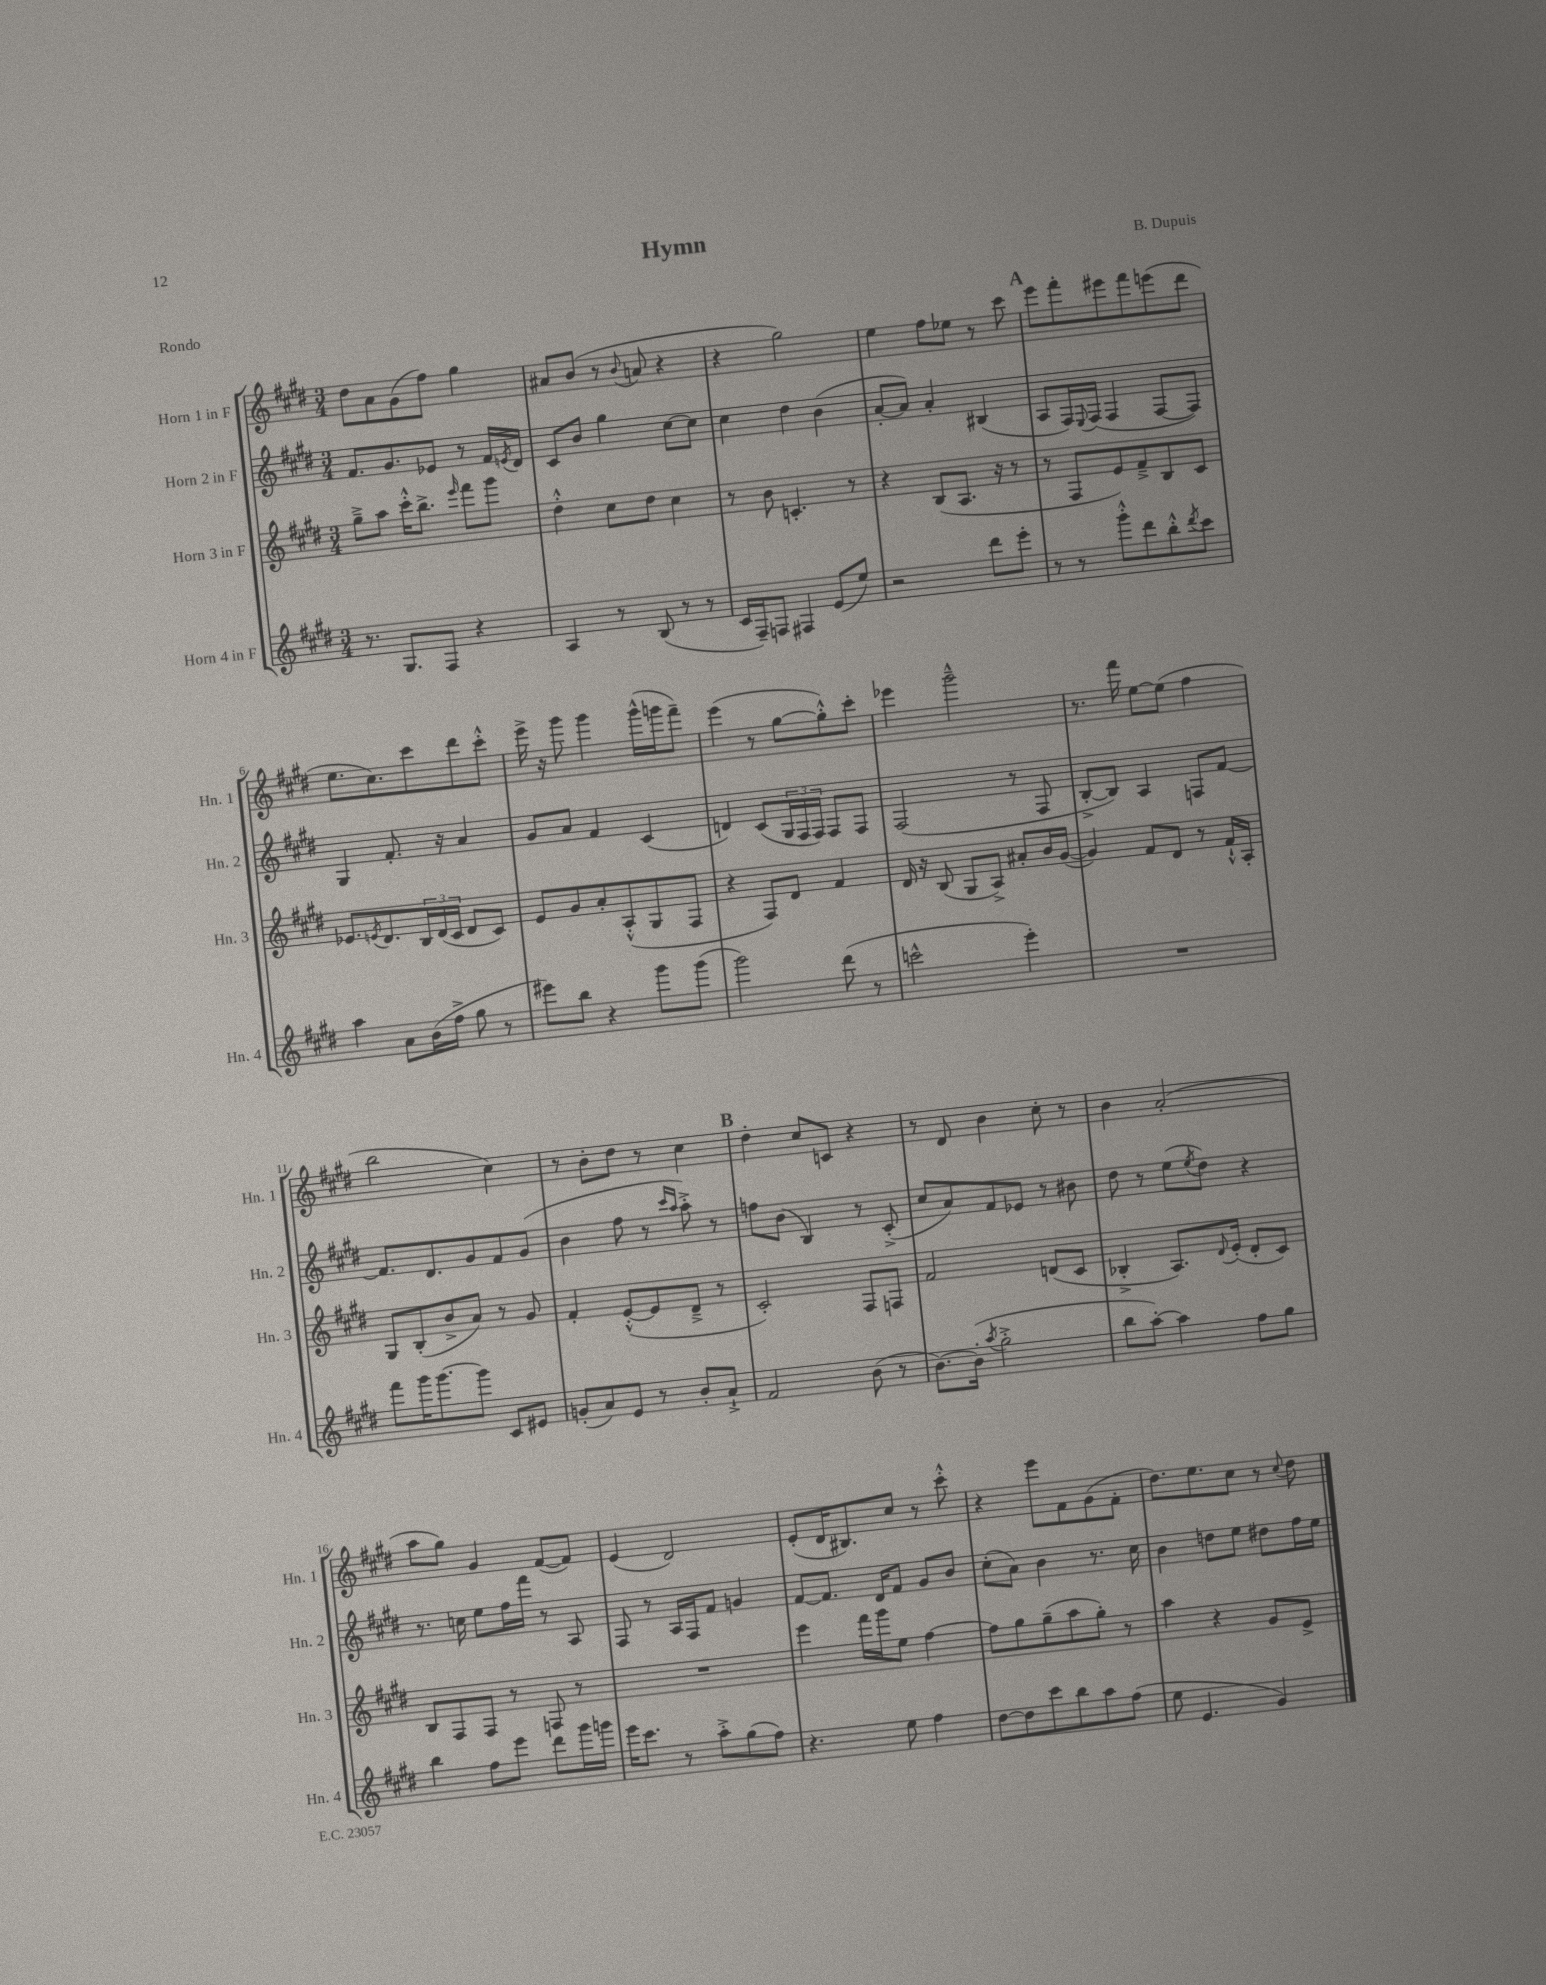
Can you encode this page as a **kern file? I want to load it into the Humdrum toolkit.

**kern	**kern	**kern	**kern
*staff4	*staff3	*staff2	*staff1
*clefG2	*clefG2	*clefG2	*clefG2
*k[f#c#g#d#]	*k[f#c#g#d#]	*k[f#c#g#d#]	*k[f#c#g#d#]
*M3/4	*M3/4	*M3/4	*M3/4
8.r	8gg#~^	8.f#	8dd#
.	8aa	.	8a
8.G#	.	8.g#	.
.	16ccc#'^^	.	(8g#
.	8.bb^	.	.
8F#	.	8e-	8ff#)
.	16qqeee	.	.
4r	8fff#	8r	4gg#
.	8ggg#	16f#	.
.	.	8qe	.
.	.	16d#	.
=	=	=	=
4A	4dd#'^^	8c#	8a#
.	.	8b	(8b
8r	8cc#	4gg#	8r
.	.	.	8qqb
(8B	8dd#	.	8a
8r	4cc#	[8cc#	4r
8r	.	8cc#]	.
=	=	=	=
16c#	8r	4cc#	4r
16F#~)	.	.	.
8F	8b	.	.
4F#	4.c'	4dd#	2gg#)
(8e	.	(4b	.
8ee)	8r	.	.
=	=	=	=
2r	4r	[8a'	4ee
.	.	8a])	.
.	(8B	4a'	8ff#
.	8.A	.	8ee-
8ddd#	.	(4B#	8r
.	16r	.	.
8eee'	8r	.	8ccc#
=	=	=	=
8r	8r	8A	8eee
8r	8F#	16F#)	8fff#'
.	.	8qqE	.
.	.	(16F#	.
8ggg#'^^	8e)	4F#	8eee#
8ddd#	8f#~^	.	8fff#
8bb'^^	8B	[8F#	(8eee
8qddd#	.	.	.
8ccc#	8c#	8F#])	8ddd#
=	=	=	=
4aa	8.e-	4G#	8.ee
.	8qe	.	.
.	8.d#	.	8.cc#)
8a	.	8.f#'	.
(16b	24B	.	8ccc#
.	(24d#	.	.
16ff#^	.	16r	.
.	24c#	.	.
8gg#	8d#	4a	8ddd#
8r	8c#)	.	8ccc#'^^
=	=	=	=
8eee#)	8e	8g#	16eee^
.	.	.	16r
8bb	8g#	8a	8ggg#
4r	8a'	4f#	4ggg#
.	(8A'^^	.	.
8ggg#	8G#	(4c#	(16ggg#^^
.	.	.	16ggg
(8ggg#	8F#	.	8fff#~)
=	=	=	=
2ggg#)	4r	4d)	(4eee
.	8F#)	(8c#	8r
.	8d#	24G#	[8gg#
.	.	24F#	.
.	.	24F#)	.
(8ddd#	4f#	8F#	8gg#'^^])
8r	.	8F#	8ccc#'
=	=	=	=
2ccc^^	16d#	(2F#	4eee-
.	16r	.	.
.	(8B	.	.
.	8G#	.	2ggg#~^^
.	8A^)	.	.
4eee')	8a#'	8r	.
.	16b	8F#	.
.	([16g#	.	.
=	=	=	=
2.r	4g#])	[8B'^	8.r
.	.	8B])	.
.	.	.	16fff#
.	8f#	4A	[8ee
.	8d#	.	(8ee]
.	8r	8F	4ff#
.	16f#`^^	[8f#	.
.	16A'	.	.
=	=	=	=
8fff#	8G#	8.f#]	2bb
16ggg#	(8B'	.	.
[8.ggg#	.	8.d#	.
.	8b^	.	.
8ggg#]	8a)	8g#	.
8c#	8r	8f#	4cc#)
8e#	8g#	(8g#	.
=	=	=	=
(8g'	4f#'	4b	8r
8a)	.	.	8b'
8e	([8e'^^	8ff#	8dd#
8r	8e]	8r	8r
.	.	16qqccc#	.
.	.	16qqaa	.
8b'	8d#~^	8aa'^)	4cc#
8a`^	8r	8r	.
=	=	=	=
2f#	2c#')	8ff	4dd#'
.	.	(8b	.
.	.	4B)	8cc#
.	.	.	8c
(8b	8F#	8r	4r
8r	8F	(8c#'^	.
=	=	=	=
[8.b)	2f#	8cc#	8r
.	.	8a)	8d#
(16b']	.	.	.
8qaa	.	.	.
2gg#'^	.	8f#	4b
.	.	8e-	.
.	(8d	8r	8cc#'
.	8c#	8b#	8r
=	=	=	=
8bb	4B-'^	8dd#	4b
[8aa')	.	8r	.
4aa]	8.A)	(8ee	(2a'
.	.	8qee	.
.	.	8dd#)	.
.	8qqd#	.	.
.	(16e'	.	.
8ff#	8d#'	4r	.
8gg#	8c#)	.	.
=	=	=	=
4bb	8B	8.r	8aa
.	8F#	.	8gg#)
.	.	16cc	.
8ff#	8F#	8ee	4g#
8eee	8r	16ff#	.
.	.	16fff#	.
8ddd#	8F	8r	([8f#
16ggg#	8r	8A	8f#])
16ggg	.	.	.
=	=	=	=
16eee	2.r	8F#	(4e
8.ccc#	.	.	.
.	.	8r	.
8r	.	16A	2d#)
.	.	16F#	.
8aa'^	.	8f#	.
(8gg#	.	4g	.
8ff#)	.	.	.
=	=	=	=
4.r	4eee	[8f#	(8e'
.	.	8.f#]	16d#
.	.	.	8.B#)
.	16fff#	.	.
.	16ggg#	16d#	.
8ee	8ee	8f#	8cc#
4ff#	[4ff#	8g#	8r
.	.	8b	8ccc#'^^
=	=	=	=
[8dd#	8ff#]	(8cc#'	4r
8dd#]	8gg#	8a)	.
8ccc#	(8gg#~	4b	8eee
8bb	8aa	.	8f#
8aa	8gg#')	8.r	(8g#
(8ff#	8r	.	8f#'
.	.	16cc#	.
=	=	=	=
8ee	4aa	4b	8.dd#)
4.e	.	.	.
.	.	.	8.ee
.	4r	8dd	.
.	.	8ee	8cc#
4g#)	8g#	8dd#	8r
.	.	.	8qqcc#
.	8e^	16ff#	8dd#
.	.	16ee	.
==	==	==	==
*-	*-	*-	*-
